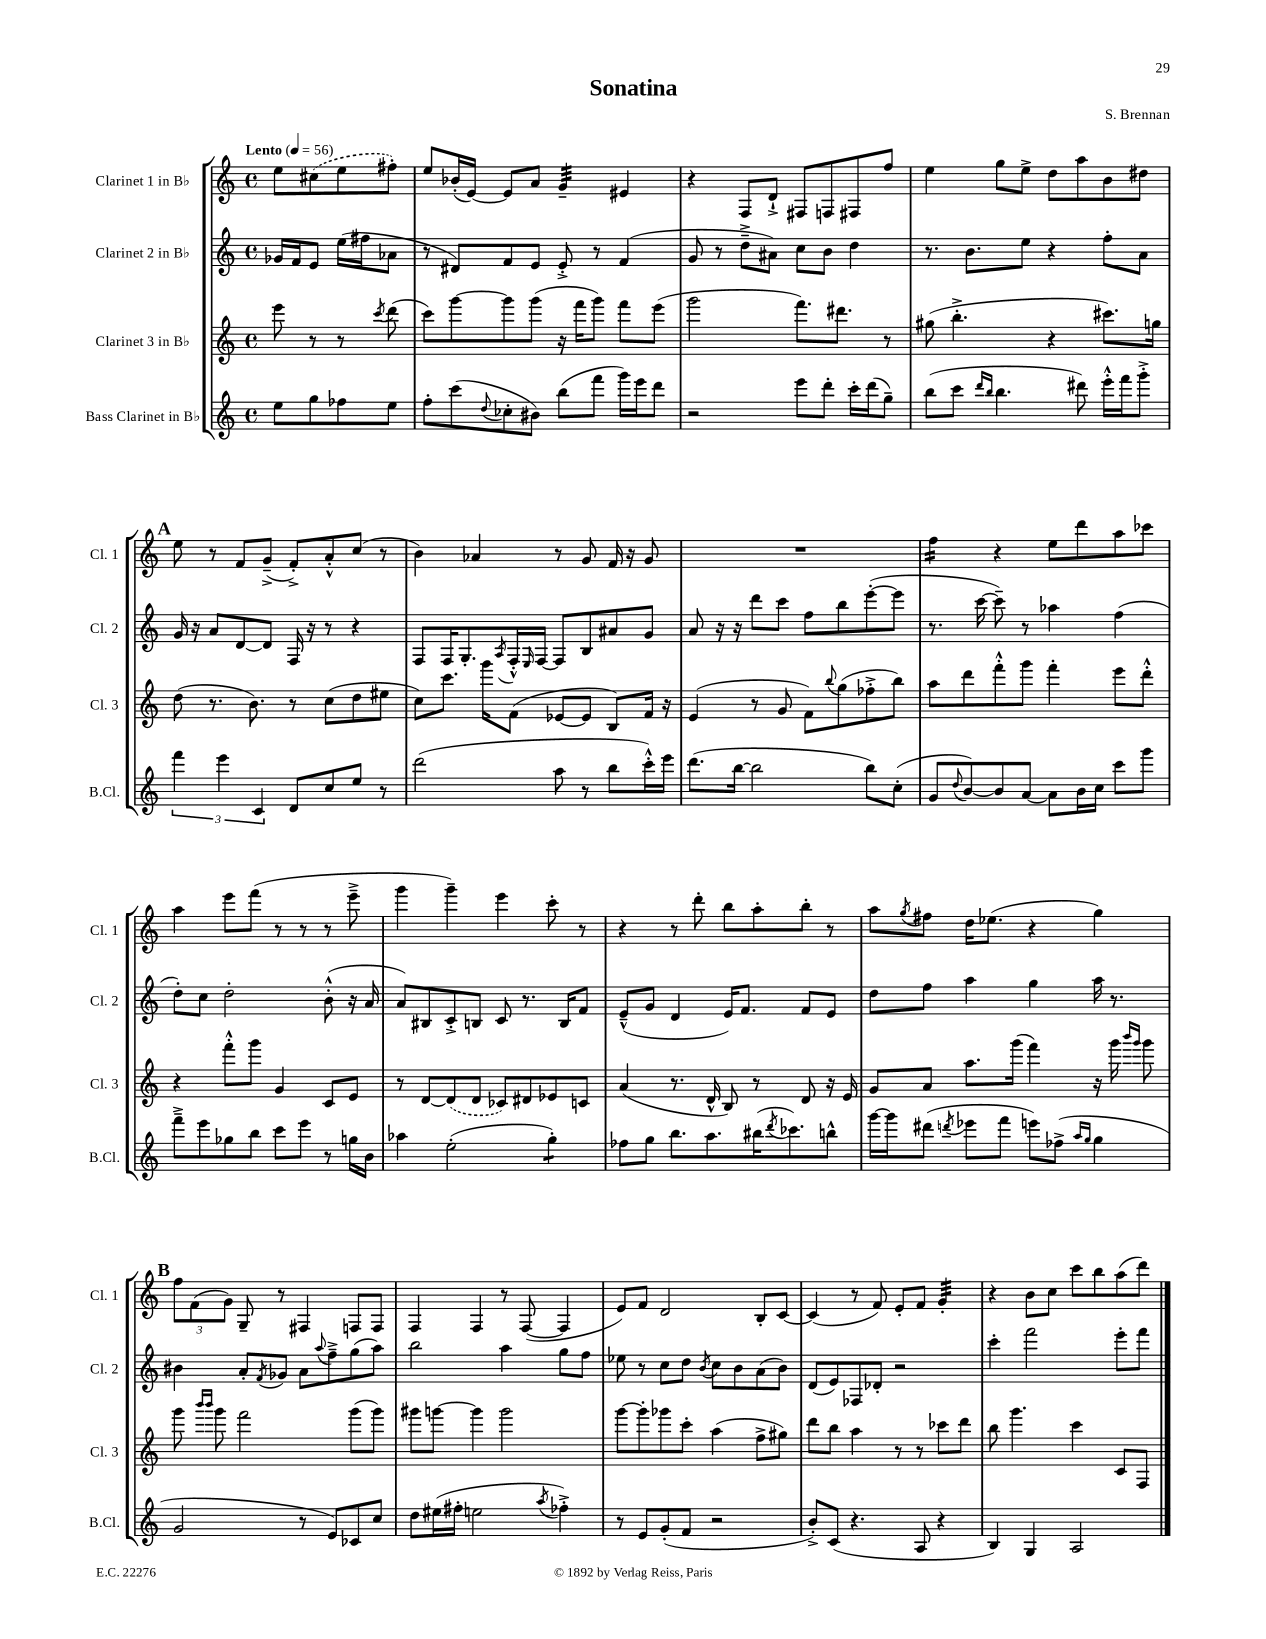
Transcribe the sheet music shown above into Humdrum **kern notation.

**kern	**kern	**kern	**kern
*staff4	*staff3	*staff2	*staff1
*clefG2	*clefG2	*clefG2	*clefG2
*k[]	*k[]	*k[]	*k[]
*M4/4	*M4/4	*M4/4	*M4/4
*met(c)	*met(c)	*met(c)	*met(c)
*MM56	*MM56	*MM56	*MM56
8ee	8eee	16g-	8ee
.	.	16f	.
8gg	8r	8e	(8cc#
8ff-	8r	(16ee	8ee
.	.	16ff#	.
.	8qccc	.	.
8ee	(8ddd	8a-	8ff#')
=	=	=	=
8ff'	8ccc)	8r	8ee
(8ccc	[8ggg	8d#)	(16b-'
.	.	.	[16e)
8qqdd	.	.	.
8cc-'	8ggg]	8f	8e]
8b#)	(8ggg	8e	8a
(8bb	16r	8e'^	4g~
.	16fff	.	.
8fff	8ggg)	8r	.
16ggg)	8fff	(4f	4e#
16eee	.	.	.
8ddd	(8eee	.	.
=	=	=	=
2r	2ggg	8g	4r
.	.	8r	.
.	.	8dd~^	8F
.	.	8a#)	8d`^
8eee	8.fff)	8cc	8F#
8ddd'	.	8b	8F
.	8.ddd#	.	.
16ccc'	.	4dd	8F#
(16ddd	.	.	.
8gg~)	8r	.	8ff
=	=	=	=
(8bb	(8gg#	8.r	4ee
8ccc	4.bb'^	.	.
.	.	8.b	.
16qqddd	.	.	.
16qqbb	.	.	.
4.bb	.	.	8gg
.	.	8ee	8ee^
.	4r	4r	8dd
8ddd#)	.	.	8aa
16eee'^^	8.ccc#)	8ff'	8b
16fff	.	.	.
8ggg'^	.	8a	8dd#
.	16gg	.	.
=	=	=	=
6fff	(8dd	16g	8ee
.	.	16r	.
.	8.r	8a	8r
6eee	.	.	.
.	.	[8d	8f
.	8.b)	.	.
6c	.	.	.
.	.	8d]	(8g~^
8d	8r	16F	8f'^)
.	.	16r	.
8cc	(8cc	8r	8a'^^
8ee	8dd	4r	(8cc
8r	8ee#	.	8r
=	=	=	=
(2ddd	8cc)	8F	4b)
.	8.ccc	16F	.
.	.	8.G'	.
.	.	.	4a-
.	16ggg	.	.
.	.	8qA	.
.	(8f	16F'^^	.
.	.	16qqE	.
.	.	[16F	.
8aa	[8e-	8F]	8r
8r	8e-]	8B	8g
8bb	8B)	8a#	16f
.	.	.	16r
16ccc'^^)	16f	8g	8g
16eee	16r	.	.
=	=	=	=
(8.ddd	(4e	8a	1r
.	.	16r	.
[16bb	.	16r	.
2bb]	8r	8ddd	.
.	8g	8ccc	.
.	8f)	8ff	.
.	8qqbb	.	.
.	(8gg	8bb	.
8bb)	8ff-'^	([8eee'	.
(8cc'	8bb)	8eee]	.
=	=	=	=
8g	8aa	8.r	4ff
8qqdd	.	.	.
[8b)	8ddd	.	.
.	.	[16ccc	.
8b]	8fff'^^	8ccc~])	4r
[8a	8ggg	8r	.
8a]	4fff'	4aa-	8ee
16b	.	.	8ddd
16cc	.	.	.
8ccc	8eee	(4ff	8aa
8ggg	8ddd'^^	.	8ccc-
=	=	=	=
8fff~^	4r	8dd')	4aa
8eee	.	8cc	.
8gg-	8fff'^^	2dd'	8eee
8bb	8ggg	.	(8fff
8ccc	4g	.	8r
8eee	.	.	8r
8r	8c	(8b'^^	8r
16gg	8e	16r	8eee~^
16b	.	16a	.
=	=	=	=
4aa-	8r	8a)	4ggg
.	[8d	8B#	.
(2ee'	(8d]	8c'^	4ggg~)
.	8d	8B	.
.	8c-)	8c	4eee
.	8d#	8.r	.
4gg')	8e-	.	8ccc'
.	.	16B	.
.	8c	8f	8r
=	=	=	=
8ff-	(4a	(8e~^^	4r
8gg	.	8g	.
8.bb	8.r	4d	8r
.	.	.	8ddd'
8.aa	16d^^	.	.
.	8B)	16e)	8bb
.	.	8.f	.
(16bb#	8r	.	8aa'
8qddd	.	.	.
8.ccc-)	.	.	.
.	8d	8f	8bb'
8bb^^	16r	8e	8r
.	16e	.	.
=	=	=	=
[16ggg	8g	8dd	8aa
16ggg]	.	.	.
.	.	.	8qgg
(8ddd#	8a	8ff	8ff#
8qddd	.	.	.
8eee-	8.aa	4aa	16dd
.	.	.	(8.ee-
8fff	.	.	.
.	(16ggg	.	.
8eee)	4fff)	4gg	4r
(8ff-^	.	.	.
16qqaa	.	.	.
16qqgg	.	.	.
4gg	16r	16aa	4gg)
.	16ggg	8.r	.
.	16qqbbb	.	.
.	16qqggg	.	.
.	8ggg	.	.
=	=	=	=
2g	8ggg	4b#	12ff
.	.	.	(12f
.	16qqbbb	.	.
.	16qqbbb	.	.
.	8ggg	.	.
.	.	.	12g)
.	2fff	8a'	8G~
.	.	8qf	.
.	.	8g-	8r
8r	.	8a	4F#
.	.	8qqaa	.
8e)	.	8ff~^	.
8c-	(8ggg	(8gg	8F
8cc	8ggg)	8aa)	8F
=	=	=	=
8dd	8ggg#	2bb	4F
(16ee#	[8ggg	.	.
16ff#'	.	.	.
2ee	4ggg]	.	4F
.	2ggg	4aa	8r
.	.	.	([8F
8qaa	.	.	.
4ff-'^)	.	8gg	4F]
.	.	8ff	.
=	=	=	=
8r	[8ggg	8ee-	8e)
8e	8ggg']	8r	8f
(8g'	8ggg-	8cc	2d
8f	8ccc'	8dd	.
.	.	8qb	.
2r	(4aa	8cc	.
.	.	8b	.
.	8ff^	(8a	8B'
.	8gg#)	8b)	[8c
=	=	=	=
8b'^)	8ddd	(8d	(4c]
(8c	8bb	8e)	.
4.r	4aa	8F-	8r
.	.	8d-'	8f)
.	8r	2r	8e'
8A	8r	.	8f
4r	8ccc-	.	4g'
.	8ddd	.	.
=	=	=	=
4B)	8bb	4ccc'	4r
.	4.ggg	.	.
4G	.	2fff	8b
.	.	.	8cc
2A	4ccc	.	8ccc
.	.	.	8bb
.	8c	8eee'	(8aa
.	8F	8fff	8ddd)
==	==	==	==
*-	*-	*-	*-
